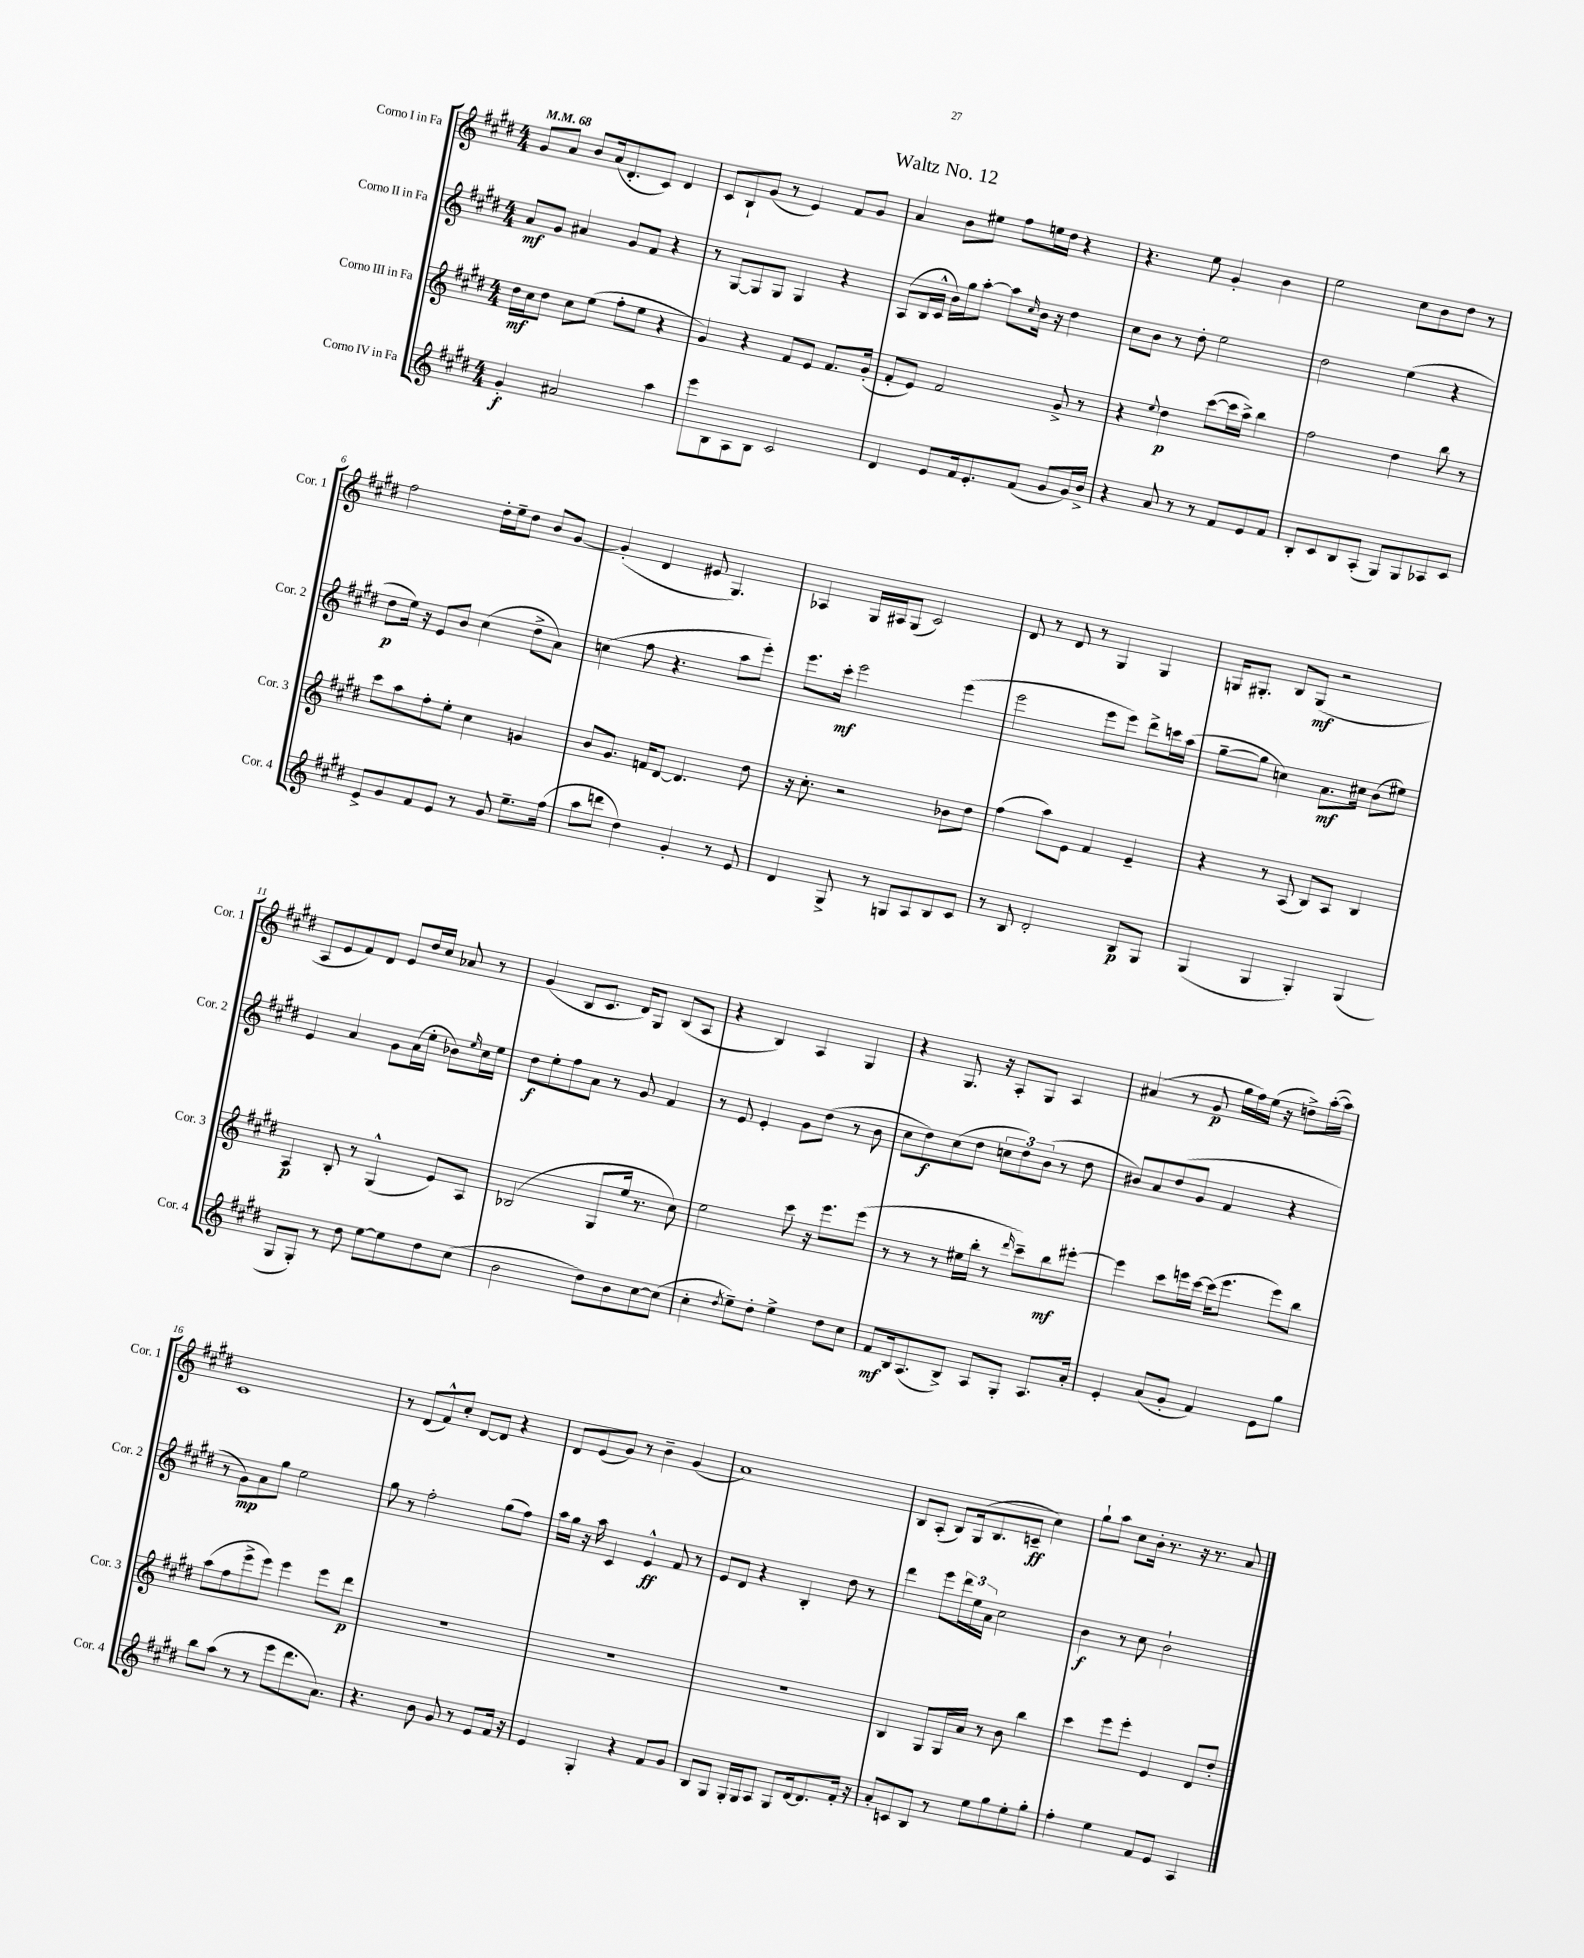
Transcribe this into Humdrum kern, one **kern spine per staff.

**kern	**kern	**kern	**kern
*staff4	*staff3	*staff2	*staff1
*clefG2	*clefG2	*clefG2	*clefG2
*k[f#c#g#d#]	*k[f#c#g#d#]	*k[f#c#g#d#]	*k[f#c#g#d#]
*M4/4	*M4/4	*M4/4	*M4/4
*MM68	*MM68	*MM68	*MM68
4g#'/	16dd#\LL	8a/L	8g#/L
.	16cc#\J	.	.
.	8dd#\J	8g#/J	8a/J
2a#/	8cc#\L	4a#/	8b/L
.	(8ee\J	.	(16a/k
.	.	.	8.d#'/
.	8ff#'\L	8g#/L	.
.	8ee\J	8f#/J	8c#/J)
4aa\	4r	4r	4d#/
=	=	=	=
8eee\L	4g#/)	8r	8c#/L
8B\	.	[8G#/L	8B`/
8A\	4r	8G#/]	(8g#/J
8B\J	.	8G#/J	8r
2c#/	8f#/L	4G#/	4e/)
.	8e/J	.	.
.	8.f#/L	4r	8f#/L
.	.	.	8g#/J
.	(16g#'/Jk	.	.
=	=	=	=
4d#/	8f#'/L	(8A/L	4a/
.	8e/J)	16B/L	.
.	.	16c#^^/JJ	.
8e/L	2f#/	16b\LL)	8b\L
.	.	16gg#\J	.
16f#/k	.	[8aa'\J	8ee#\J
8.e'/	.	.	.
.	.	8aa\]L	8ff#\L
.	.	16qqcc#/	.
(8f#/J	.	16b\Jk	16ee\L
.	.	16r	16dd#\JJ
8g#/L	8g#^/	4dd#\	4r
16g#/L)	8r	.	.
16b^/JJ	.	.	.
=	=	=	=
4r	4r	8cc#\L	4.r
.	.	8b\J	.
.	8qqee/	.	.
8a/	4dd#\	8r	.
8r	.	8dd#'\	8ee\
8r	([8ccc#\L	2ee\	4g#'/
8f#/L	16ccc#\]L	.	.
.	16aa^\JJ)	.	.
8e/	4bb\	.	4b\
8f#/J	.	.	.
=	=	=	=
8B'/L	2ff#\	2dd#\	2ee\
8c#/	.	.	.
8B/	.	.	.
(8A'/J	.	.	.
8G#/L)	4dd#\	(4ee\	8cc#\L
8G#/	.	.	8b\
8A-/	8bb\	4r	8dd#\J
8c#/J	8r	.	8r
=	=	=	=
8e^/L	8ccc#\L	8dd#\L	2ff#\
8g#/	8aa\	16ee\Jk)	.
.	.	16r	.
8f#/	8ff#'\	8e/L	.
8e/J	8ee'\J	8b/J	.
8r	4cc#\	(4cc#\	16dd#'\LL
.	.	.	16ee~\J
8g#/	.	.	8dd#\J
8.ee~\L	4g/	8dd#^\L	8b/L
.	.	8a\J)	[8g#/J
(16ff#\Jk	.	.	.
=	=	=	=
8aa\L	8b/L	(4cc\	(4g#'/]
8ddd\J	8.g#/J	.	.
4dd#\)	.	8ff#\	4d#/
.	16f/LK	.	.
.	[8d#/J	4.r	.
4g#'/	4.d#/]	.	8e#/
.	.	.	4.G#/)
8r	.	8aa\L	.
8e/	8dd#\	8eee'\J)	.
=	=	=	=
4d#/	16r	8.eee\L	4A-/
.	8.cc#'\	.	.
.	.	16ccc#'\Jk	.
8G#^/	2r	2eee\	16G#/LL
.	.	.	16A#/J
8r	.	.	(8G#/J
8G/L	.	.	2c#/)
8A/	.	.	.
8B/	8b-\L	(4eee\	.
8c#/J	8dd#\J	.	.
=	=	=	=
8r	(4ff#\	2eee\	8d#/
8B/	.	.	8r
2d#'/	8aa\L)	.	8d#/
.	8e\J	.	8r
.	4f#/	8eee\L	4G#/
.	.	8eee\J)	.
8B/L	4e~/	8ddd#^\L	4G#/
8G#/J	.	16ccc\L	.
.	.	(16aa\JJ	.
=	=	=	=
(4G#/	4r	[8gg#~\L	16G/LK
.	.	.	8.G#'/J
.	.	8gg#\]J	.
4G#/	8r	4cc\)	8B/L
.	(8A/	.	(8G#/J
4G#'/)	8B/L)	8.a\L	2r
.	8A/J	.	.
.	.	16cc#\Jk	.
(4G#/	4B/	(8b\L	.
.	.	8ee#\J)	.
=	=	=	=
8G#/L	4A/	4e/	8A/L
8G#'/J)	.	.	8e/
8r	8B'/	4a/	8f#/)
8dd#\	8r	.	8d#/J
[8ee\L	(4G#^^/	8g#\L	8e/L
8ee\]	.	(16a\L	16dd#/L
.	.	16ee'\JJ	16cc#/JJ
8dd#\	8e/L)	8b-\L)	8a-/
.	.	16qqee/	.
(8cc#\J	8A/J	16cc#\L	8r
.	.	16ee\JJ	.
=	=	=	=
2b\	(2B-/	8dd#\L	(4g#/
.	.	8ee'\	.
.	.	8ff#\	8B/L
.	.	8a\J	8.c#/J
8dd#\L)	8G#/L	8r	.
.	.	.	16d#/LK)
8b\	16ee/Jk	8g#/	8G#/J
.	8.r	.	.
[8cc#\	.	4f#/	(8B/L
(8cc#\]J	8cc#\)	.	8A/J
=	=	=	=
4cc#'\	2ee\	8r	4r
.	.	8e/	.
8qdd#/	.	.	.
8ee~\L)	.	4e'/	4B/)
8dd#'\J	.	.	.
4ee^\	8ccc#\	8g#\L	4A/
.	16r	(8dd#\J	.
.	8.eee\L	.	.
8dd#\L	.	8r	4G#/
8cc#\J	(8eee\J	8b\	.
=	=	=	=
8f#/L	8r	8cc#\L	4r
16B/k	8r	8dd#\)	.
(8.A/	.	.	.
.	8r	(8cc#\	8.G#/
8B^/J)	16ee#\LL	8dd#\J	.
.	16bb'\JJ	.	16r
8A/L	8r	12cc\L	8A'/L
.	.	12dd#\)	.
.	16qqddd#/	.	.
8G#'/J	8ccc#~\L)	.	8G#/J
.	.	(12b\J	.
8.A/L	8bb\	8r	4A/
.	[8eee#'\J	8dd#\	.
16a'/Jk	.	.	.
=	=	=	=
4e'/	4eee#\]	8b#/L)	(4a#/
.	.	8a/	.
(8a/L	8ccc#\L	(8dd#/	8r
8g#'/J	16eee\L	8g#/J	8g#/
.	[16ccc#\JJ	.	.
4f#/)	(16ccc#\]LK	4f#/	16gg#\LL
.	8.eee\J	.	16ff#\)
.	.	.	(16ee\JJ
.	.	.	16r
8e\L	8eee\L)	4r	8dd^\L)
8gg#\J	8bb\J	.	([16aa'\L
.	.	.	16aa\]JJ)
=	=	=	=
8bb\L	(8aa\L	8r	1c#
(8aa\J	8ff#\	8g#\L)	.
8r	8eee^\	8a\	.
8r	8eee\J)	8gg#\J	.
8eee\L	4eee\	2ee\	.
8.ddd#\	.	.	.
.	8eee\L	.	.
8.a\J)	.	.	.
.	8ddd#\J	.	.
=	=	=	=
4.r	1r	8gg#\	8r
.	.	8r	(8d#/L
.	.	2ff#'\	8f#^^/)
8b\	.	.	8cc#'/J
8g#/	.	.	[8d#/L
8r	.	.	8d#/]J
8e/L	.	(8gg#\L	4r
16f#/Jk	.	8ff#\J)	.
16r	.	.	.
=	=	=	=
4e/	1r	16aa\LL	8d#/L
.	.	16gg#\JJ	.
.	.	16r	(8e/
.	.	16aa\	.
4G#'/	.	4c#/	8g#/J)
.	.	.	8r
4r	.	4e^^/	4b~\
8f#/L	.	8f#/	(4g#/
8g#/J	.	8r	.
=	=	=	=
8B/L	1r	8e/L	1a)
8G#/J	.	8d#/J	.
16G#'/LL	.	4r	.
16G#/J	.	.	.
8A/J	.	.	.
8G#/L	.	4B'/	.
[16d#/k	.	.	.
8.d#/]	.	.	.
.	.	8dd#\	.
16f#'/Jk	.	8r	.
16r	.	.	.
=	=	=	=
8a'/L	4B/	4ddd#\	8B/L
8c/	.	.	(8A'/J
8B/J	8G#/L	8eee\L	8B/L)
8r	16G#/L	24ddd#\L	(16G#/k
.	.	24ee\	.
.	16a/JJ	.	8.B/
.	.	24a\JJ	.
8ee\L	8r	2cc#\	.
8gg#\	8b\	.	8c~/J
8ee'\	4bb\	.	4cc#\)
8gg#'\J	.	.	.
=	=	=	=
4ff#'\	4ccc#\	4b\	8gg#`\L
.	.	.	8aa\J
4ee\	8eee\L	8r	8cc#\L
.	8eee'\J	8cc#\	16b'\Jk
.	.	.	8.r
8f#/L	4e/	2b`\	.
8e/J	.	.	16r
.	.	.	8.r
4A/	8d#/L	.	.
.	8dd#'/J	.	8a/
==	==	==	==
*-	*-	*-	*-
